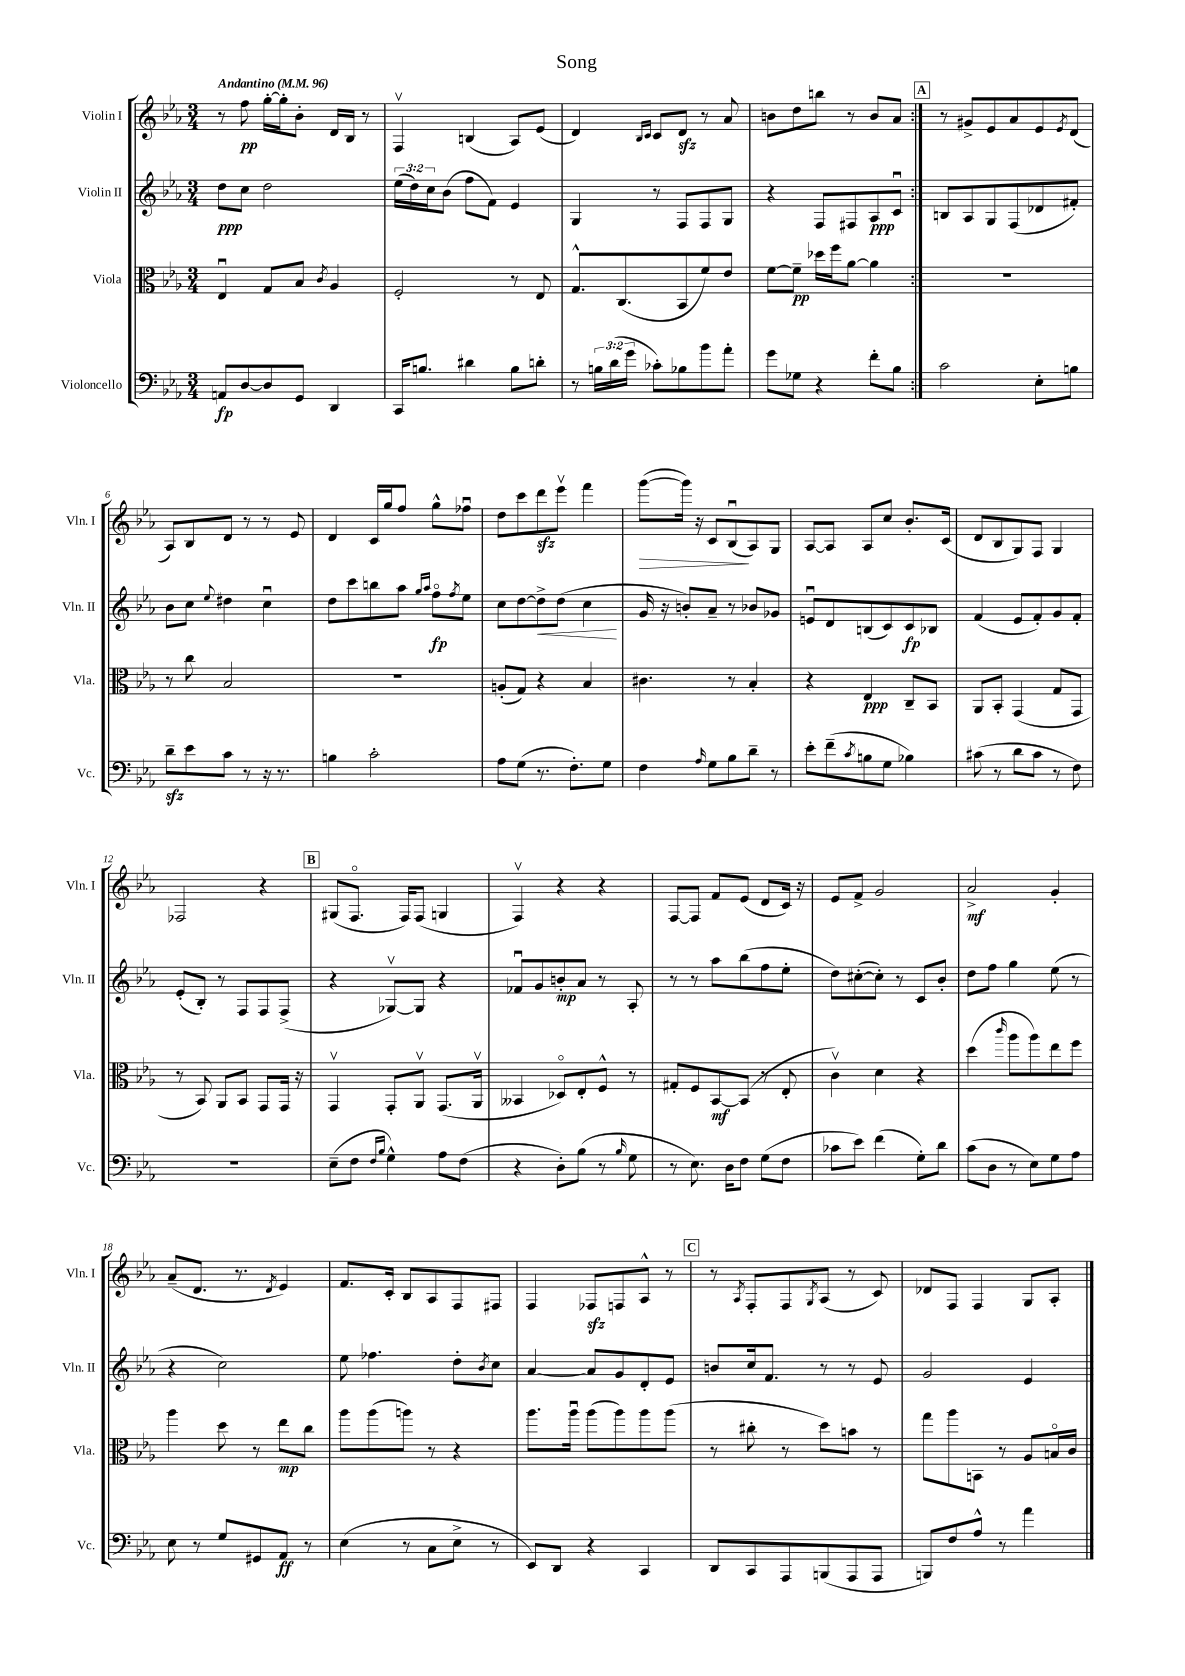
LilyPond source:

\header { title = "Song" }
<<
\new StaffGroup <<
\new Staff = "s0" \with { instrumentName = "Violin I" shortInstrumentName = "Vln. I" } {
    \clef treble \key ees \major \numericTimeSignature \time 3/4 \tempo "Andantino" 4 = 96
    \repeat volta 2 { r8 f''8\pp g''16~-. g''16-. bes'8-. d'16 bes16 r8 |
    f4\upbow b4( aes8) ees'8( |
    d'4) \grace { bes16 c'16 } c'8 d'8\sfz r8 aes'8 |
    b'8 d''8 b''8 r8 b'8 aes'8 | }
    \mark \markup { \box "A" } r8 gis'8-> ees'8 aes'8 ees'8 \acciaccatura { ees'8 } d'8( |
    aes8) bes8 d'8 r8 r8 ees'8 |
    d'4 c'16 g''16 f''8 g''8-^ fes''8\downbow |
    d''8 c'''8 d'''8\sfz ees'''8\upbow f'''4 |
    g'''8~\>( g'''16) r16 c'8 bes8\downbow\!( aes8) g8 |
    aes8~ aes8 aes8 c''8 bes'8.-. c'16( |
    d'8 bes8 g8) f8 g4 |
    fes2 r4 |
    \mark \markup { \box "B" } gis8( f8.\flageolet f16) f8( g4 |
    f4\upbow) r4 r4 |
    f8~ f8 f'8 ees'8( d'8 c'16) r16 |
    ees'8 f'8-> g'2 |
    aes'2->\mf g'4-. |
    aes'8--( d'8. r8. \acciaccatura { d'8 } ees'4) |
    f'8. c'16-. bes8 aes8 f8 fis8 |
    f4 fes8\sfz f8 aes8-^ r8 |
    \mark \markup { \box "C" } r8 \acciaccatura { aes8 } f8-. f8 \acciaccatura { g8 } aes8( r8 c'8) |
    des'8 f8 f4 g8 aes8-. \bar "|." |
}
\new Staff = "s1" \with { instrumentName = "Violin II" shortInstrumentName = "Vln. II" } {
    \clef treble \key ees \major \numericTimeSignature \time 3/4 \override Staff.TupletNumber.text = #tuplet-number::calc-fraction-text
    \repeat volta 2 { d''8\ppp c''8 d''2 |
    \tuplet 3/2 { ees''16( d''16) c''16 } bes'8( f''8 f'8) ees'4 |
    g4 r8 f8 f8 g8 |
    r4 f8 fis8 aes8\ppp c'8\downbow | }
    \mark \markup { \box "A" } b8 aes8 g8 f8( des'8 fis'8-.) |
    bes'8 c''8 \appoggiatura { ees''8 } dis''4 c''4\downbow |
    d''8 c'''8 b''8 aes''8 \grace { g''16 aes''16 } f''8\flageolet\fp \acciaccatura { f''8 } ees''8 |
    c''8 d''8~ d''8->\< d''8( c''4\! |
    g'16 r16 b'8-.) aes'8-- r8 bes'8 ges'8 |
    e'8\downbow d'8 b8( c'8) c'8\fp bes8 |
    f'4( ees'8 f'8-.) g'8 f'8-. |
    ees'8-.( bes8-.) r8 f8 f8 f8->( |
    \mark \markup { \box "B" } r4 ges8~\upbow) ges8 r4 |
    fes'8\downbow g'8 b'8-.\mp aes'8 r8 aes8-. |
    r8 r8 aes''8 bes''8( f''8 ees''8-. |
    d''8) cis''8~-.( cis''8-.) r8 c'8 bes'8-. |
    d''8 f''8 g''4 ees''8( r8 |
    r4 c''2) |
    ees''8 fes''4. d''8-. \acciaccatura { bes'8 } c''8 |
    aes'4~ aes'8 g'8 d'8-. ees'8 |
    \mark \markup { \box "C" } b'8 c''16 f'8. r8 r8 ees'8 |
    g'2 ees'4 \bar "|." |
}
\new Staff = "s2" \with { instrumentName = "Viola" shortInstrumentName = "Vla." } {
    \clef alto \key ees \major \numericTimeSignature \time 3/4
    \repeat volta 2 { ees4\downbow g8 bes8 \acciaccatura { c'8 } aes4 |
    f2-. r8 ees8 |
    g8.-^ c8.( bes,8 f'8) ees'8 |
    f'8~ f'8--\pp des''16 f''16 aes'8~ aes'4 | }
    \mark \markup { \box "A" } R2. |
    r8 c''8 bes2 |
    R2. |
    a8-.( g8) r4 bes4 |
    cis'4. r8 bes4-. |
    r4 ees4\ppp c8-- bes,8 |
    aes,8 bes,8-. g,4( g8 g,8 |
    r8 bes,8) aes,8 bes,8 g,8 g,16 r16 |
    \mark \markup { \box "B" } g,4\upbow g,8-. aes,8\upbow g,8.( aes,16\upbow |
    beses,4 des8\flageolet) ees8-. f8-^ r8 |
    gis8-. f8 bes,8~\mf bes,8( r8 ees8-. |
    c'4\upbow) d'4 r4 |
    d''4( \grace { c'''16 } aes''8 aes''8) ees''8 f''8 |
    aes''4 d''8 r8 ees''8\mp c''8 |
    aes''8 aes''8( a''8) r8 r4 |
    aes''8. aes''16\downbow aes''8( aes''8) aes''8 aes''8( |
    \mark \markup { \box "C" } r8 cis''8-. r8 d''8) b'8 r8 |
    g''8 aes''8 b,8 r8 aes8 b16\flageolet c'16 \bar "|." |
}
\new Staff = "s3" \with { instrumentName = "Violoncello" shortInstrumentName = "Vc." } {
    \clef bass \key ees \major \numericTimeSignature \time 3/4 \override Staff.TupletNumber.text = #tuplet-number::calc-fraction-text
    \repeat volta 2 { a,8\fp d8~ d8 g,8 d,4 |
    c,16 b8. dis'4 b8 d'8-. |
    r8 \tuplet 3/2 { b16 d'16( g'16 } ces'8-.) bes8 bes'8 aes'8-. |
    g'8 ges8 r4 f'8-. bes8 | }
    \mark \markup { \box "A" } c'2 ees8-. b8 |
    d'8--\sfz ees'8 c'8 r8 r16 r8. |
    b4 c'2-. |
    aes8 g8( r8. f8.-.) g8 |
    f4 \grace { aes16 } g8 bes8 d'8-- r8 |
    ees'8-. f'8--( \acciaccatura { c'8 } b8 g8 bes4) |
    cis'8( r8 d'8 cis'8 r8 f8) |
    R2. |
    \mark \markup { \box "B" } ees8--( f8 \grace { f16 bes16 } g4-^) aes8 f8( |
    r4 d8-.) bes8( r8 \grace { bes16 } g8 |
    r8 ees8.) d16 f8 g8( f8 |
    ces'8 ees'8) f'4( g8-.) d'8 |
    c'8( d8 r8 ees8) g8 aes8 |
    ees8 r8 g8 gis,8 aes,8\ff r8 |
    ees4( r8 c8 ees8-> r8 |
    ees,8) d,8 r4 c,4 |
    \mark \markup { \box "C" } d,8 c,8 aes,,8 b,,8( aes,,8 aes,,8 |
    b,,8) f8 aes8-^ r8 aes'4 \bar "|." |
}
>>
>>
